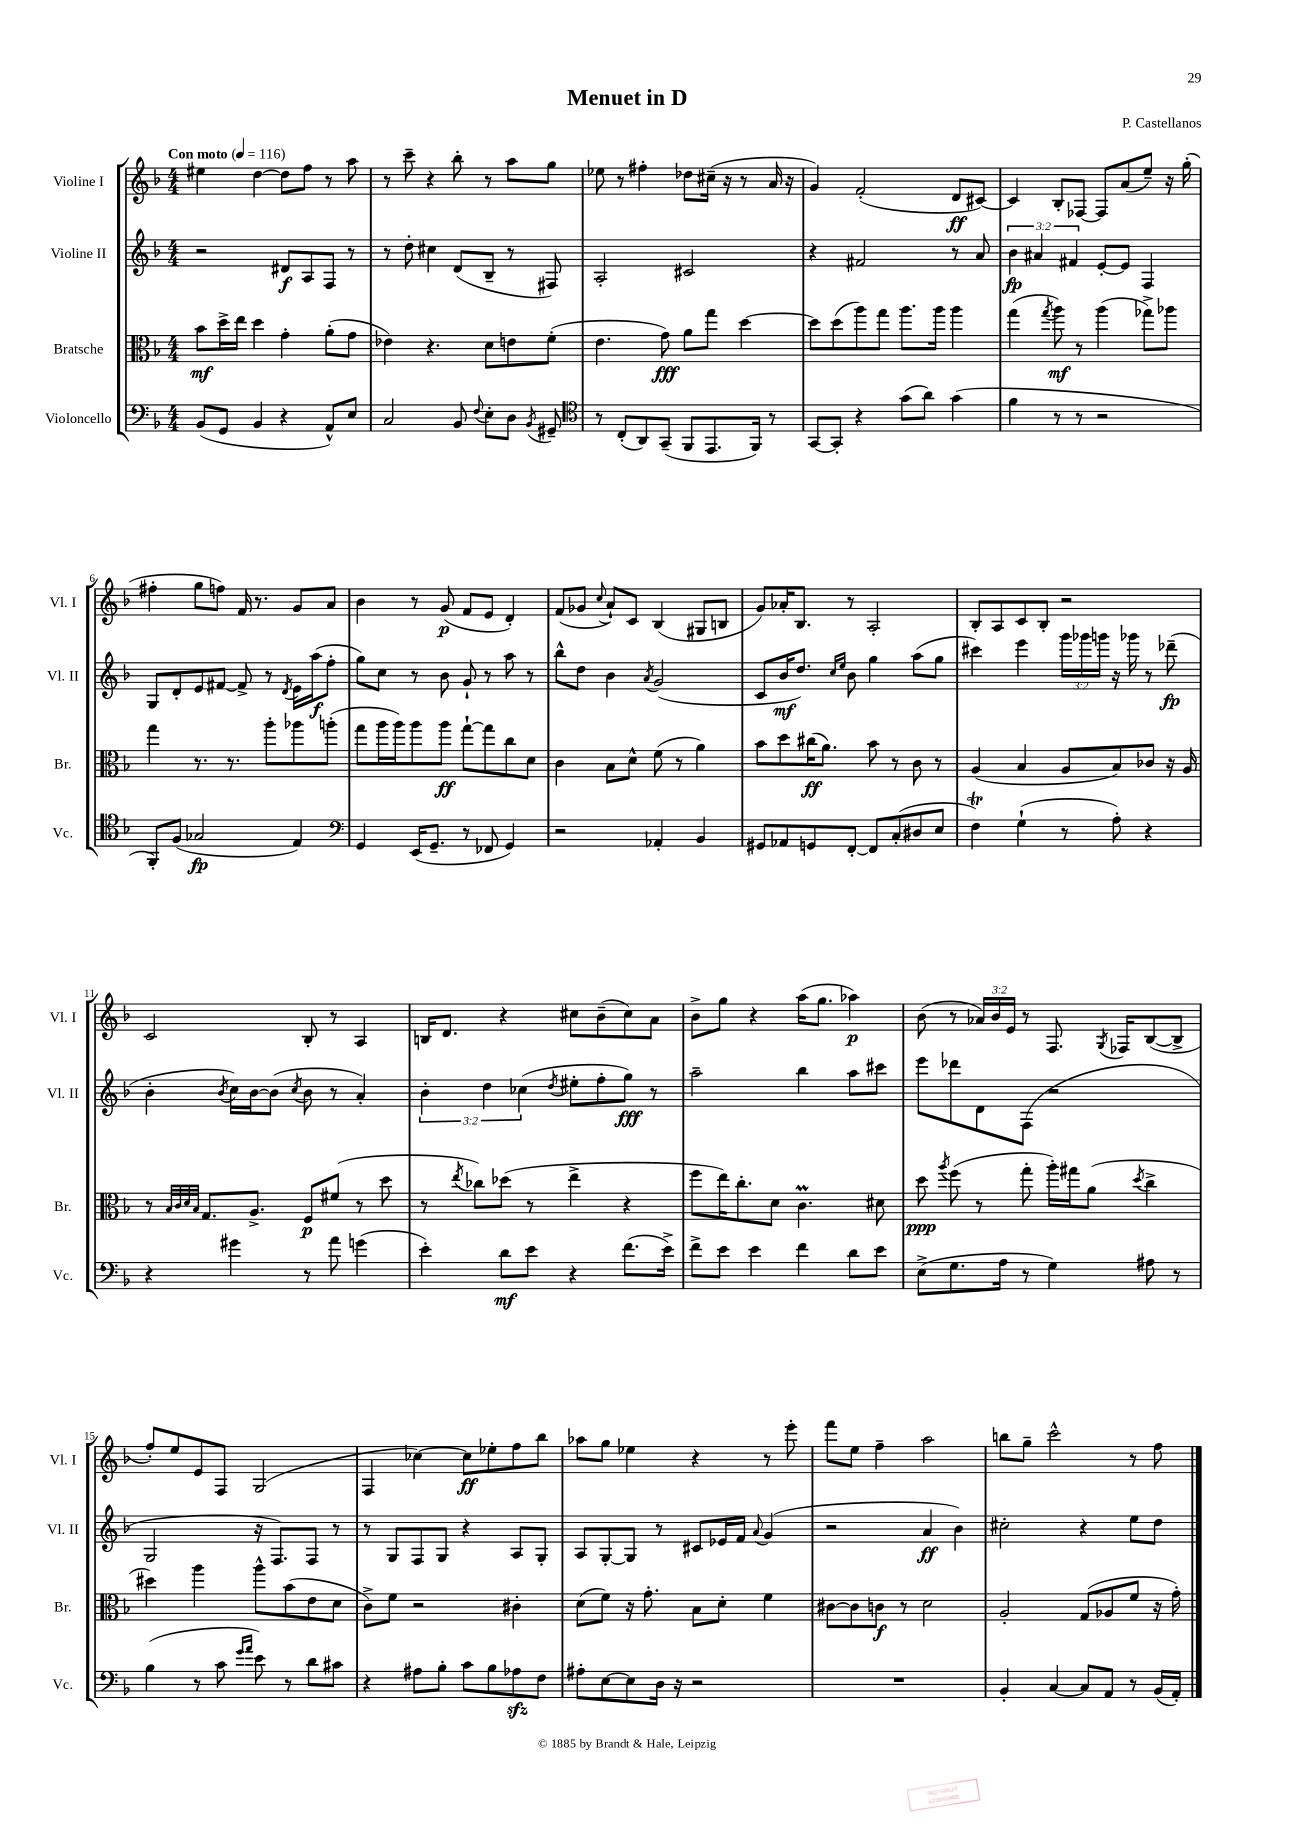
\header { title = "Menuet in D" composer = "P. Castellanos" }
<<
\new StaffGroup <<
\new Staff = "s0" \with { instrumentName = "Violine I" shortInstrumentName = "Vl. I" } {
    \clef treble \key f \major \numericTimeSignature \time 4/4 \override Staff.TupletNumber.text = #tuplet-number::calc-fraction-text \tempo "Con moto" 4 = 116
    \autoBeamOff eis''4 d''4~ d''8[ f''8] r8 a''8 |
    r8 c'''8-- r4 bes''8-. r8 a''8[ g''8] |
    ees''8 r8 fis''4-. des''8[ cis''16]--( r16 r8 a'16 r16 |
    g'4) f'2-.( d'8[\ff cis'8]~) |
    cis'4 bes8[-. fes8]~ fes8[ a'8( e''8]--) r16 g''16-.( |
    fis''4-. g''8[ f''8]) f'16 r8. g'8[ a'8] |
    bes'4 r8 g'8\p( f'8[ e'8] d'4-.) |
    f'8[( ges'8] \appoggiatura { c''8 } a'8[-!) c'8] bes4( gis8[ b8] |
    g'8[) aes'16-. bes8.] r8 a2-. |
    bes8[-. a8 c'8 bes8]-. r2 |
    c'2 bes8-. r8 a4 |
    b16[ d'8.] r4 cis''8[ bes'8--( cis''8) a'8] |
    bes'8[-> g''8] r4 a''16[( g''8.] aes''4\p) |
    bes'8( r8 \tuplet 3/2 { aes'16[) bes'16 e'16] } r8 f8. \acciaccatura { g8 } fes16[ bes8~( bes8]-> |
    f''8[-.) e''8 e'8 f8] g2( |
    f4 ces''4~) ces''8[\ff ees''8-. f''8 bes''8] |
    aes''8[ g''8] ees''4 r4 r8 e'''8-. |
    f'''8[ e''8] f''4-- a''2 |
    b''8[ g''8]-- c'''2-^ r8 f''8 \bar "|." |
}
\new Staff = "s1" \with { instrumentName = "Violine II" shortInstrumentName = "Vl. II" } {
    \clef treble \key f \major \numericTimeSignature \time 4/4 \override Staff.TupletNumber.text = #tuplet-number::calc-fraction-text
    \autoBeamOff r2 dis'8[\f a8 f8] r8 |
    r8 d''8-. cis''4 d'8[( bes8]-- r8 fis8) |
    a2-. cis'2 |
    r4 fis'2 r8 a'8 |
    \tuplet 3/2 { bes'4\fp ais'4 fis'4 } e'8[~-. e'8] f4 |
    g8[ d'8-. e'8 fis'8]~ fis'8-> r8 \acciaccatura { d'8 } e'16[ a''16\f( f''8]-. |
    g''8[) c''8] r8 bes'8 g'8-! r8 a''8 r8 |
    bes''8[-^ d''8] bes'4 \acciaccatura { a'8 } g'2( |
    c'8[ bes'16\mf d''8.]) \grace { c''16[ e''16] } bes'8 g''4 a''8[( g''8] |
    cis'''4) e'''4 \tuplet 3/2 { g'''16[ ges'''16 g'''16] } r16 ges'''16 r8 des'''8--\fp( |
    bes'4-. \acciaccatura { bes'8 } c''16[) bes'16~ bes'8]( \acciaccatura { c''8 } bes'8 r8 a'4-.) |
    \tuplet 3/2 { bes'4-. d''4 ces''4( } \acciaccatura { d''8 } eis''8[-. f''8-. g''8]\fff) r8 |
    a''2-- bes''4 a''8[ cis'''8] |
    e'''8[ des'''8 d'8 f8]( r2 |
    g2 r16 f8.[) f8] r8 |
    r8 g8[ f8 g8] r4 a8[ g8]-. |
    a8[ g8~-. g8] r8 cis'8[ ees'16 f'16] \appoggiatura { a'8 } g'4( |
    r2 a'4\ff bes'4) |
    cis''2-. r4 e''8[ d''8] \bar "|." |
}
\new Staff = "s2" \with { instrumentName = "Bratsche" shortInstrumentName = "Br." } {
    \clef alto \key f \major \numericTimeSignature \time 4/4
    \autoBeamOff bes'8[\mf d''16-> e''16] d''4 g'4-. a'8[-.( g'8] |
    ees'4) r4. d'8[ e'8 f'8]-.( |
    e'4. g'8\fff) a'8[ g''8] d''4~ |
    d''8[ d''8( a''8) g''8] a''8.[ a''16] a''4 |
    g''4( \acciaccatura { g''8 } a''8\mf) r8 a''4( ges''8[->) aes''8] |
    g''4 r8. r8. a''8[-. aes''8 a''8]-.( |
    g''8[ a''16 a''16) a''8 a''8]\ff g''8[~-! g''8 c''8 d'8] |
    c'4 bes8[ d'8]-^ f'8( r8 a'4) |
    bes'8[ d''8 cis''16\ff( a'8.]) bes'8 r8 c'8 r8 |
    a4( bes4 a8[ bes8) ces'8] r16 a16 |
    r8 \grace { bes32[ c'32 d'32 bes32] } g8.[ a8.]-> f8[\p fis'8]( r8 d''8 |
    r8 \acciaccatura { e''8 } ces''8[) des''8]( r8 e''4-> r4 |
    f''8[ e''16) c''8.-. d'8] c'4.\prall dis'8 |
    d''8\ppp \acciaccatura { a''8 } f''8( r8 g''8-. a''16[-.) gis''16 a'8]( \acciaccatura { d''8 } c''4-> |
    dis''4) a''4 a''8[-^ bes'8( e'8 d'8] |
    c'8[->) f'8] r2 cis'4-. |
    d'8[( f'8]) r16 g'8.-. bes8[ d'8]-. f'4 |
    cis'8[~ cis'8 c'8]\f r8 d'2 |
    a2-. g8[( aes8 f'8] r16 g'16-.) \bar "|." |
}
\new Staff = "s3" \with { instrumentName = "Violoncello" shortInstrumentName = "Vc." } {
    \clef bass \key f \major \numericTimeSignature \time 4/4
    \autoBeamOff bes,8[( g,8] bes,4 r4 a,8[-^) e8] |
    c2 bes,8 \appoggiatura { f8 } e8[-. d8] \acciaccatura { bes,8 } gis,8-- |
    \clef tenor r8 c8[-.( a,8) g,8]--( f,8[ e,8. f,16]) r8 |
    g,8[~ g,8]-. r4 g'8[( a'8]) g'4( |
    f'4 r8 r8 r2 |
    f,8[-.) f8]( ges2\fp e4) |
    \clef bass g,4 e,16[( g,8.]-- r8 fes,8 g,4) |
    r2 aes,4-. bes,4 |
    gis,8[ aes,8 g,8 f,8]~-. f,8[ c8-.( dis8 e8] |
    f4\trill) g4-!( r8 a8-.) r4 |
    r4 gis'4 r8 a'8 g'4( |
    e'4-.) d'8[\mf e'8] r4 f'8.[( e'16]->) |
    f'8[-> e'8] e'4 f'4 d'8[ e'8] |
    e8[->( g8. a16] r8 g4) ais8 r8 |
    bes4( r8 c'8 \grace { g'16[ a'16] } e'8) r8 d'8[ cis'8] |
    r4 ais8[ bes8]-. c'8[ bes8 aes8\sfz f8] |
    ais8[-. e8~ e8 d16] r16 r2 |
    R1 |
    bes,4-. c4~ c8[ a,8] r8 bes,16[( a,16]-.) \bar "|." |
}
>>
>>
